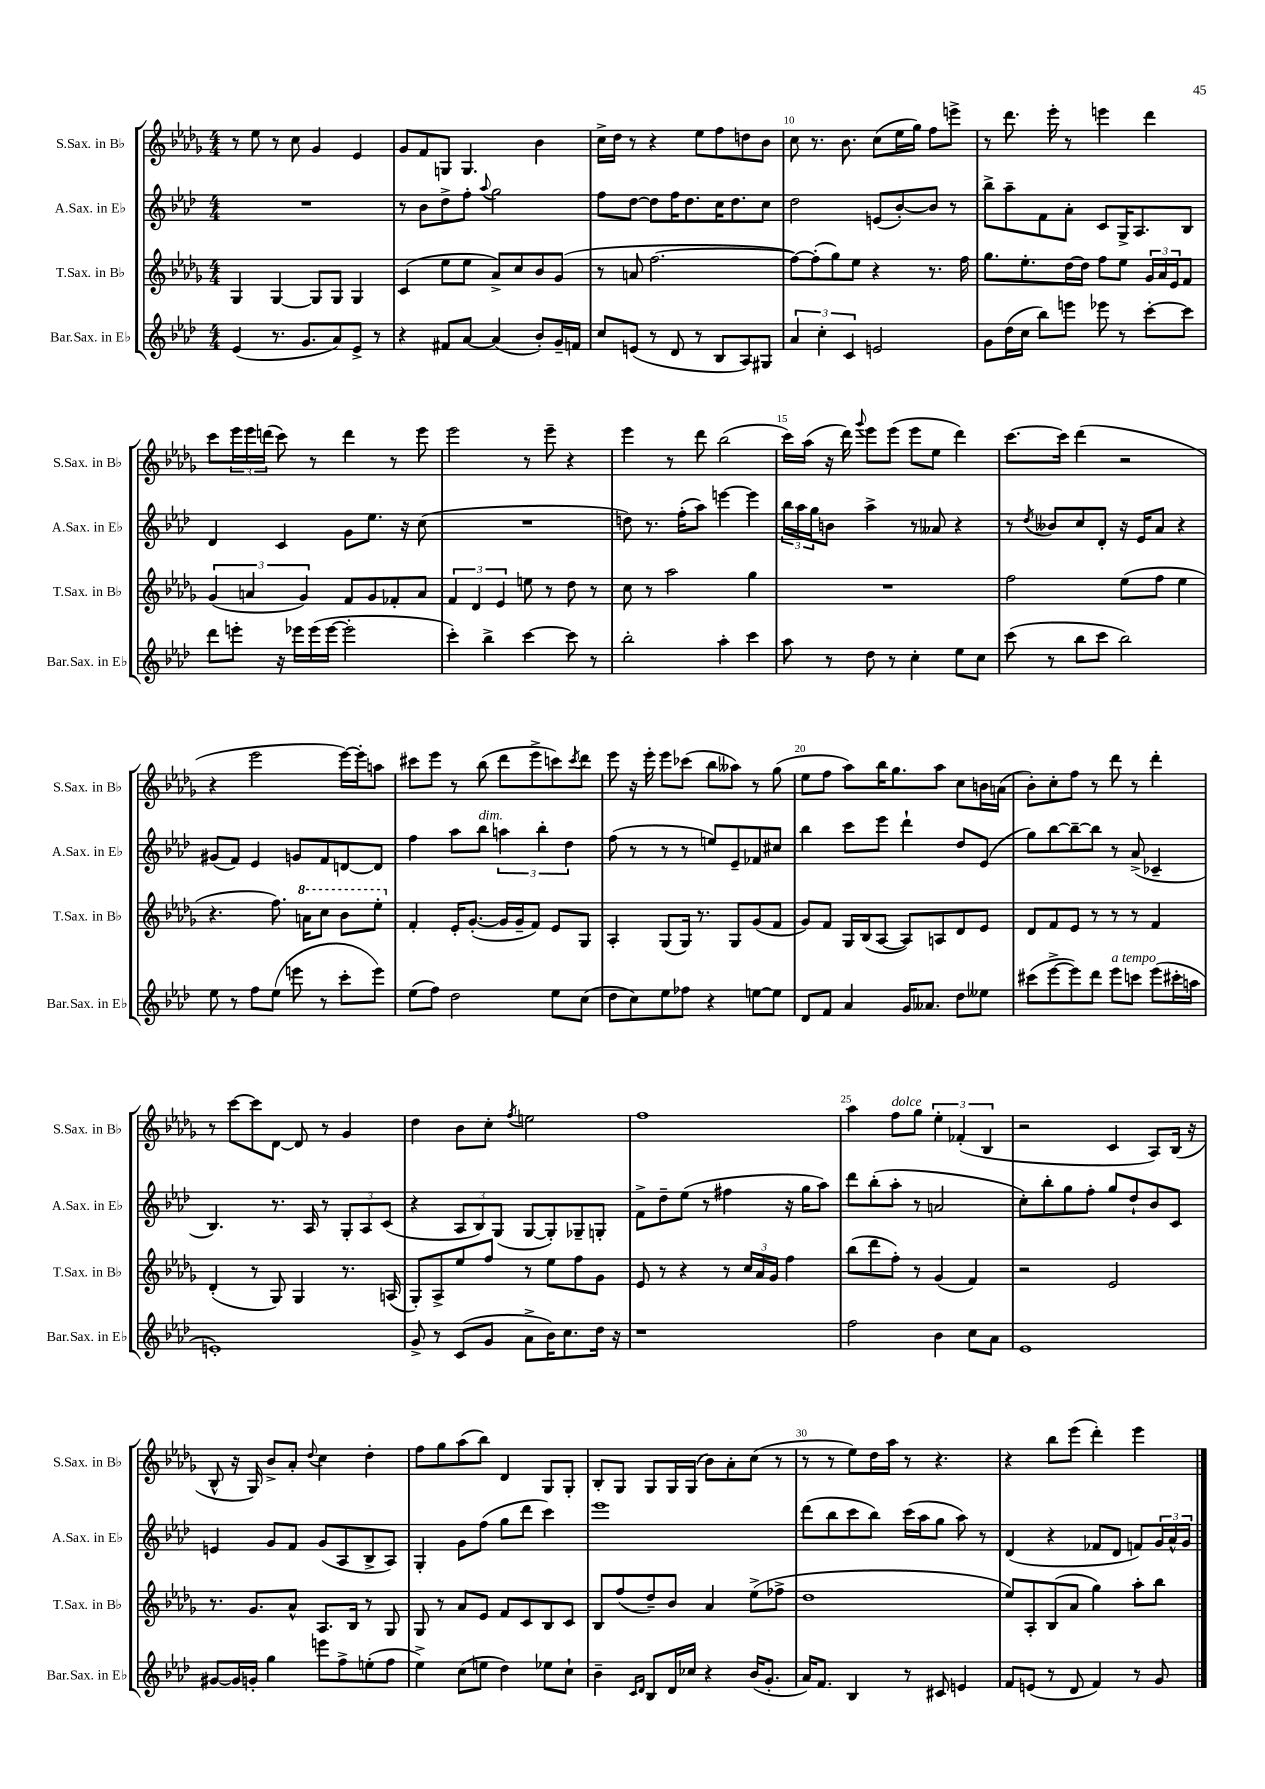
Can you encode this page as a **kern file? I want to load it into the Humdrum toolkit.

**kern	**kern	**kern	**kern
*part4	*part3	*part2	*part1
*staff4	*staff3	*staff2	*staff1
*I"Bar.Sax. in E♭	*I"T.Sax. in B♭	*I"A.Sax. in E♭	*I"S.Sax. in B♭
*I'Bar.Sax. in E♭	*I'T.Sax. in B♭	*I'A.Sax. in E♭	*I'S.Sax. in B♭
*clefG2	*clefG2	*clefG2	*clefG2
*k[b-e-a-d-]	*k[b-e-a-d-g-]	*k[b-e-a-d-]	*k[b-e-a-d-g-]
*M4/4	*M4/4	*M4/4	*M4/4
=7	=7	=7	=7
(4e-/	4G-/	1r	8r
.	.	.	8ee-\
8.r	[4G-/	.	8r
.	.	.	8cc\
8.g/L	.	.	.
.	8G-/L]	.	4g-/
8a-/)	8G-/J	.	.
8e-^/J	4G-/	.	4e-/
8r	.	.	.
=8	=8	=8	=8
4r	(4c/	8r	8g-/L
.	.	8b-\L	8f/
8f#X/L	8ee-\L	8dd-^\	8Gn/J
[8a-/J	8ee-\J	8ff'\J	4.G/
.	.	8qqaa-/	.
(4a-/]	8a-^/L)	2gg\	.
.	8cc/	.	.
8b-'/L)	8b-/	.	4b-\
16g~/L	(8g-/J	.	.
16fn/JJ	.	.	.
=9	=9	=9	=9
8cc/L	8r	8ff\L	16cc^\LL
.	.	.	16dd-\JJ
(8en/J	8an/	[8dd-\J	8r
8r	[2.ff\	8dd-\L]	4r
8d-/	.	16ff\K	.
.	.	8.dd-\	.
8r	.	.	8ee-\L
8B-/L	.	16cc\K	8ff\
.	.	8.dd-\	.
8A-/)	.	.	8ddn\
8G#X/J	.	8cc\J	8b-\J
=10	=10	=10	=10
6a-/	8ff\L_)	2dd-\	8cc\
.	(8ff'\]	.	8.r
6cc'\	.	.	.
.	8gg-\)	.	.
.	.	.	8.b-\
6c/	.	.	.
.	8ee-\J	.	.
2en/	4r	(8en/L	(8cc\L
.	.	[8b-'/)	16ee-\L
.	.	.	16gg-\JJ)
.	8.r	8b-/J]	8ff\L
.	.	8r	8eeen^\J
.	16ff\	.	.
=11	=11	=11	=11
8g\L	8.gg-\L	8bb-^\L	8r
(16dd-\L	.	8aa-~\	8.ddd-\
16cc\JJ	8.ee-'\	.	.
8bb-\L)	.	8f\	.
.	.	.	16eee-'\
8eeen\J	[16dd-\L	8a-'\J	8r
.	16dd-\JJ]	.	.
8eee-X\	8ff\L	8c/L	4eeen\
8r	8ee-\J	16G^/K	.
.	.	8.A-/	.
[8ccc'\L	24g-/LL	.	4ddd-\
.	24a-/	.	.
.	24e-/J	.	.
8ccc\J]	8f/J	8B-/J	.
!!LO:LB:g=z
=12	=12	=12	=12
8ddd-\L	(6g-/	4d-/	8ccc\L
8eeen'\J	.	.	24eee-\L
.	6an/	.	24eee-\
.	.	.	(24dddn\JJ
16r	.	4c/	8ccc\)
16eee-X\LL	.	.	.
.	6g-/)	.	.
(16eee-\	.	.	8r
[16eee-\JJ	.	.	.
2eee-'\]	8f/L	8g\L	4ddd\
.	8g-/	8.ee-\J	.
.	8f-X'/	.	8r
.	.	16r	.
.	8a/J	(8cc\	8eee-\
=13	=13	=13	=13
4ccc'\)	6f/	1r	2eee-\
.	6d-/	.	.
4bb-^\	.	.	.
.	6e-/	.	.
[4ccc\	8een\	.	8r
.	8r	.	8eee-~\
8ccc\]	8dd-\	.	4r
8r	8r	.	.
=14	=14	=14	=14
2bb-'\	8cc\	8ddn\)	4eee-\
.	8r	8.r	.
.	2aa-\	.	8r
.	.	(16ff'\KL	.
.	.	8aa-\J)	8ddd-\
4aa-'\	.	[4eeen\	(2bb-\
4ccc\	4gg-\	4eee\]	.
=15	=15	=15	=15
8aa-\	1r	24bb-\LL	16ccc\LL)
.	.	24aa-\	.
.	.	.	(16aa-\JJ
.	.	24gg\J	.
8r	.	8bn\J	16r
.	.	.	16ddd-\)
.	.	.	8qqggg-/
8dd-\	.	4aa-^\	8eee-\L
8r	.	.	(8eee-\J
4cc'\	.	8r	8eee-\L
.	.	8a--X/	8ee-\J
8ee-\L	.	4r	4ddd-\)
8cc\J	.	.	.
=16	=16	=16	=16
(8ccc\	2ff\	8r	[8.ccc\L
.	.	8qdd-/	.
8r	.	8b--X/L	.
.	.	.	16ccc\Jk]
8bb-\L	.	8cc/	(4ddd-\
8ccc\J	.	8d-'/J	.
2bb-\)	(8ee-\L	16r	2r
.	.	16e-/KL	.
.	8ff\J	8a-/J	.
.	4ee-\	4r	.
!!LO:LB:g=z
=17	=17	=17	=17
8ee-\	4.r	(8g#X/L	4r
8r	.	8f/J)	.
8ff\L	.	4e-/	2eee-\
(8ee-\J	8.ff\)	.	.
8eeen\	.	8gn/L	.
*	*8va	*	*
.	16aan\KL	.	.
8r	8ccc\J	8f/	.
8ccc'\L	8bb-\L	[8dn/	[16eee-\LL)
.	.	.	16eee-'\J]
8eee\J)	8eee-'\J	8d/J]	8aan\J
=18	=18	=18	=18
*	*X8va	*	*
(8ee-\L	4f'/	4ff\	8ccc#X\L
8ff\J)	.	.	8eee-\J
2dd-\	16e-'/KL	8aa-\L	8r
.	([8.g-'/J	.	.
!	!	!LO:TX:a:i:t=dim.	!
.	.	8bb-\J	(8bb-\
.	16g-/LL]	6aan\	8ddd-\L
.	16g-~/J	.	.
.	8f/J)	.	8eee-^\
.	.	6bb-'\	.
8ee-\L	8e-/L	.	8cccn\)
.	.	6dd-\	.
.	.	.	8qccc/
(8cc\J	8G-/J	.	8ddd-\J
=19	=19	=19	=19
8dd-\L	4A-'/	(8ff\	8eee-\
8cc\)	.	8r	16r
.	.	.	16eee-'\
8ee-\	(8G-/L	8r	8eee-\L
8ff-X\J	16G-/Jk)	8r	(8ccc-X\J
.	8.r	.	.
4r	.	8een/L)	8bb-\L
.	8G-/L	8e-~/	8aa--X\J)
[8een\L	(8g-/	8f-X/	8r
8ee\J]	8f/J	8cc#X/J	(8gg-\
=20	=20	=20	=20
8d-/L	8g-/L)	4bb-\	8ee-\L
8f/J	8f/J	.	8ff\J
4a-/	16G-/LL	8ccc\L	8aa-\L)
.	(16B-/J	.	.
.	[8A-/J	8eee-\J	16bb-\K
.	.	.	8.gg-\
16g/KL	8A-/L])	4ddd-`\	.
8.a--X/J	.	.	.
.	8An/	.	8aa-\J
8dd-\L	8d-/	8dd-/L	8cc\L
8ee--X\J	8e-/J	(8e-/J	16bn\L
.	.	.	(16an\JJ
=21	=21	=21	=21
(8ccc#X\L	8d-/L	8gg\L)	8b-'\L)
[8eee-^\	8f/	[8bb-\	8cc'\
8eee-\])	8e-/J	8bb-~\_	8ff\J
8ddd-\J	8r	8bb-\J]	8r
!LO:TX:a:i:t=a tempo	!	!	!
8eee-\L	8r	8r	8ddd-\
8cccn\J	8r	(8a-^/	8r
(8eee-\L	4f/	4c-X~/	4ddd-'\
16ccc#X'\L	.	.	.
16aan\JJ	.	.	.
!!LO:LB:g=z
=22	=22	=22	=22
1en')	(4d-'/	4.B-/)	8r
.	.	.	[8ccc\L
.	8r	.	8ccc\]
.	8G-/)	8.r	[8d-\J
.	4G-/	.	8d-/]
.	.	16A-/	.
.	.	8r	8r
.	8.r	12G'/L	4g-/
.	.	12A-/	.
.	.	(12c/J	.
.	(16An/	.	.
=23	=23	=23	=23
8g^/	8G-'/L)	4r	4dd-\
8r	8A-^/	.	.
(8c/L	8ee-/	12A-/L	8b-\L
.	.	12B-/)	.
8g/J	8ff/J	.	8cc'\J
.	.	(12G/J	.
.	.	.	8qff/
8a-^\L	8r	[8G/L	2een\
16b-\K)	8ee-\L	8G'/])	.
8.cc\	.	.	.
.	8ff\	8G-X~/	.
16dd-\Jk	8g-\J	8Gn'/J	.
16r	.	.	.
=24	=24	=24	=24
1r	8e-/	8f^\L	1ff
.	8r	8dd-~\	.
.	4r	(8ee-\J	.
.	.	8r	.
.	8r	4ff#X\	.
.	24cc/LL	.	.
.	24a-/	.	.
.	24g-/JJ	.	.
.	4ff\	16r	.
.	.	16gg\KL	.
.	.	8aa-\J)	.
=25	=25	=25	=25
2ff\	(8bb-\L	8ddd-\L	4aa-\
.	8ddd-\	(8bb-'\	.
!	!	!	!LO:TX:a:i:t=dolce
.	8ff'\J)	8aa-'\J	8ff\L
.	8r	8r	8gg-\J
4b-\	(4g-/	2an/	6ee-'\
.	.	.	(6f-X'/
8cc\L	4f/)	.	.
.	.	.	6B-/
8a-\J	.	.	.
=26	=26	=26	=26
1e-	2r	8cc'\L)	2r
.	.	8bb-'\	.
.	.	8gg\	.
.	.	8ff'\J	.
.	2e-/	8gg/L	4c/
.	.	8dd-`/	.
.	.	8b-/	8A-/L)
.	.	8c/J	(16B-/Jk
.	.	.	16r
!!LO:LB:g=z
=27	=27	=27	=27
[8g#X/L	8.r	4en/	8B-^^/
16g#/L]	.	.	16r
16gn'/JJ	8.g-/L	.	16G-/)
4gg\	.	8g/L	8b-^/L
.	8a-^^/J	8f/J	8a-'/J
.	.	.	8qqdd-/
8eeen\L	8.A-/L	(8g/L	4cc\
8ff^\	.	8A-/	.
.	16B-/Jk	.	.
(8een'\	8r	8B-^/	4dd-'\
8ff\J	8G-/	8A-/J)	.
=28	=28	=28	=28
4ee-^\)	8G-/	4G'/	8ff\L
.	8r	.	8gg-\
(8cc\L	8a-/L	8g\L	(8aa-\
8een\J	8e-/J	(8ff\J	8bb-\J)
4dd-\)	8f/L	8gg\L	4d-/
.	8c/	8ddd-\J	.
8ee-X\L	8B-/	4ccc\)	8G-/L
8cc`\J	8c/J	.	8G-'/J
=29	=29	=29	=29
4b-~\	8B-/L	1eee-	8B-'/L
.	(8ff/	.	8G-/J
16qqc/LL	.	.	.
16qqd-/JJ	.	.	.
8B-/L	8dd-~/)	.	8G-/L
16d-/L	8b-/J	.	16G-/L
16cc-X/JJ	.	.	(16G-/JJ
4r	4a-/	.	8b-\L)
.	.	.	8a-'\
(16b-/KL	(8ee-^\L	.	(8cc\J
8.g'/J	.	.	.
.	8ff-X^\J	.	8r
=30	=30	=30	=30
16a-/KL)	1dd-	(8ddd-\L	8r
8.f/J	.	.	.
.	.	8bb-\	8r
4B-/	.	8ccc\	8ee-\L)
.	.	8bb-\J)	16dd-\L
.	.	.	16aa-\JJ
8r	.	(16ccc\LL	8r
.	.	16aa-\J	.
8c#X/	.	8gg\J	4.r
4en/	.	8aa-\)	.
.	.	8r	.
=31	=31	=31	=31
8f/L	8ee-/L)	(4d-/	4r
(8en/J	8A-'/	.	.
8r	(8B-/	4r	8bb-\L
8d-/	8a-/J	.	(8eee-\J
4f/)	4gg-\)	8f-X/L	4ddd-'\)
.	.	8d-/J	.
8r	8aa-'\L	8fn/L)	4eee-\
8g/	8bb-\J	24g/L	.
.	.	24a-^^/	.
.	.	24g/JJ	.
==	==	==	==
*-	*-	*-	*-
